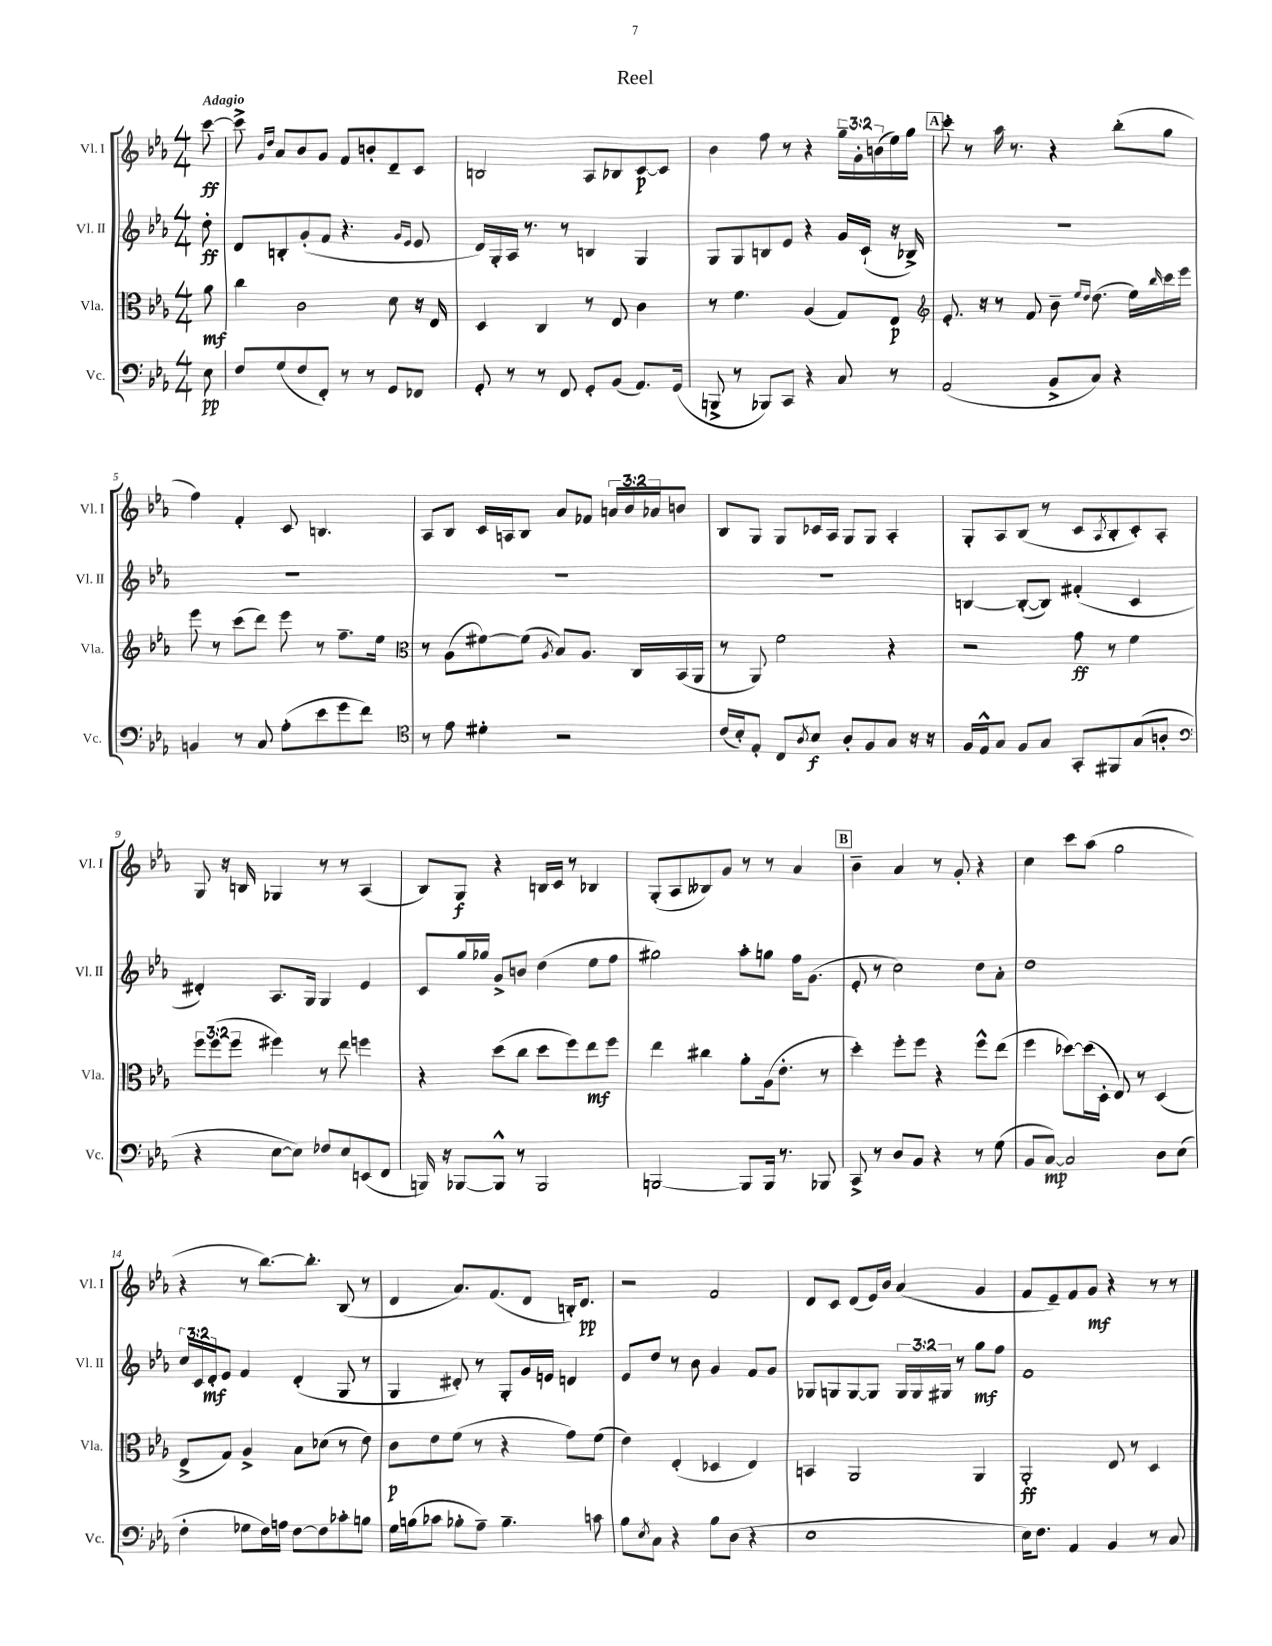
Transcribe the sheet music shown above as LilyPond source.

\header { title = "Reel" }
<<
\new StaffGroup <<
\new Staff = "s0" \with { instrumentName = "Vl. I" shortInstrumentName = "Vl. I" } {
    \clef treble \key ees \major \numericTimeSignature \time 4/4 \override Staff.TupletNumber.text = #tuplet-number::calc-fraction-text \partial 8 \tempo "Adagio"
    c'''8~\ff |
    c'''8-> \grace { g'16 d''16 } aes'8 bes'8 g'8 f'8 b'8-. d'8-- c'8 |
    b2 aes8 bes8 c'8~\p c'8 |
    bes'4 f''8 r8 r4 \tuplet 3/2 { g''16-- g'16-. b'16( } ees''16) g''16 |
    \mark \markup { \box "A" } c'''8-. r8 aes''16 r8. r4 bes''8-.( g''8 |
    f''4) f'4-. c'8 b4. |
    aes8 bes8 c'16 a16 bes8 aes'8 fes'8 \tuplet 3/2 { a'16 bes'16 aes'16 } b'8 |
    bes8 g8 g8 ces'16 aes16 g8 g8 aes4-. |
    g8-. aes8 bes8( r8 c'8 \acciaccatura { aes8 } bes8-. c'8-.) aes8-. |
    g8 r16 b16 ges4 r8 r8 aes4( |
    bes8) g8\f r4 b16 c'16 r8 bes4 |
    g8-.( aes8 beses8) g'8 r8 r8 aes'4 |
    \mark \markup { \box "B" } bes'4-- aes'4 r8 g'8-. r4 |
    c''4 c'''8 aes''8( g''2 |
    r4 r8 bes''8.~) bes''8.-. bes8( r8 |
    d'4 aes'8.) f'8.( d'8 b16-.) d'8.\pp |
    r2 f'2 |
    d'8 c'8 d'8( ees'16) bes'16 aes'4( g'4 |
    f'8 ees'8--) f'8 g'8\mf r4 r8 r8 \bar "|." |
}
\new Staff = "s1" \with { instrumentName = "Vl. II" shortInstrumentName = "Vl. II" } {
    \clef treble \key ees \major \numericTimeSignature \time 4/4 \override Staff.TupletNumber.text = #tuplet-number::calc-fraction-text \partial 8
    d''8-.\ff |
    d'8 b8-. g'8-.( f'8 r4. \grace { g'16 ees'16 } ees'8 |
    d'16) g16-. aes16 r8. r8 b4 g4 |
    g8 g8 b8 ees'8 r4 g'16 c'16-!( r16 bes16->) |
    \mark \markup { \box "A" } R1 |
    R1 |
    R1 |
    R1 |
    b4~ b8~-.( b8) fis'4-.( c'4 |
    dis'4-.) aes8. g16 g4 ees'4 |
    c'8 g''16 ges''16 g'8-> b'8 d''4( ees''8 f''8 |
    gis''2) aes''8-. g''8 f''16 g'8.( |
    \mark \markup { \box "B" } ees'8-. r8 c''2) d''8 aes'8-. |
    d''1 |
    \tuplet 3/2 { c''16 c'16 d'16-.\mf } ees'8 f'4 d'4-.( g8 r8 |
    g4 dis'8-.) r8 g8-. g'16 e'16 d'4 |
    ees'8 d''8 r8 bes'8 g'4 f'8 g'8 |
    ges8 g8 g8~ g8 \tuplet 3/2 { g16 g16 gis16 } r8 g''8\mf f''8 |
    f'1 \bar "|." |
}
\new Staff = "s2" \with { instrumentName = "Vla." shortInstrumentName = "Vla." } {
    \clef alto \key ees \major \numericTimeSignature \time 4/4 \override Staff.TupletNumber.text = #tuplet-number::calc-fraction-text \partial 8
    aes'8\mf |
    c''4 c'2 d'8 r16 ees16 |
    d4 c4 r8 ees8 c'4 |
    r8 f'4. aes4( g8) ees8\p |
    \mark \markup { \box "A" } \clef treble ees'8.-. r16 r8 f'8 bes'8-- \grace { ees''16 d''16 } d''8.( ees''16) \grace { bes''16 } c'''16 ees'''16 |
    ees'''8 r8 c'''8( d'''8) ees'''8 r8 f''8.-- ees''16 |
    \clef alto r8 aes8( fis'8~) fis'8( \acciaccatura { aes8 } bes8) aes8. c16 bes,16( aes,16 |
    r8 aes,8) f'2 r4 |
    r2 g'8\ff r8 f'4 |
    \tuplet 3/2 { f''8 f''8( f''8 } fis''4) r8 ees''8 f''4 |
    r4 d''8( c''8 d''8 f''8) ees''8\mf f''8 |
    ees''4 cis''4 aes'8-. aes16( ees'8.-. r8 |
    \mark \markup { \box "B" } d''4-.) f''8-. f''8 r4 f''8-^ ees''8( |
    f''4 des''8~) des''16( d16-. ees8) r8 d4( |
    ees8-> g8) aes4-> bes8 des'8( r8 ees'8) |
    c'8\p ees'8 f'8( r8 r4 g'8) f'8( |
    ees'4) ees4-.( des4 ees4) |
    b,4 aes,2 aes,4 |
    aes,2-.\ff ees8 r8 d4 \bar "|." |
}
\new Staff = "s3" \with { instrumentName = "Vc." shortInstrumentName = "Vc." } {
    \clef bass \key ees \major \numericTimeSignature \time 4/4 \partial 8
    ees8\pp |
    f8 g8( f8 f,8-.) r8 r8 g,8 fes,8 |
    g,8-. r8 r8 f,8 g,8-. bes,8( aes,8.) g,16( |
    b,,8-> r8 bes,,8) c,8 r4 c8 r8 |
    \mark \markup { \box "A" } aes,2( bes,8-> c8) r4 |
    b,4 r8 c8 aes8-.( ees'8 g'8 f'8) |
    \clef tenor r8 ees'8 dis'4-. r2 |
    c'16( bes16-.) ees8-. c8 \acciaccatura { aes8 } bes8\f aes8-. f8 g8 r16 r16 |
    f16 ees16-^ g8 f8 g8 g,8-. fis,8 g8( a8-. |
    \clef bass r4 ees8~ ees8) fes8 ees8 e,8( f,8 |
    b,,16) r16 bes,,8~ bes,,8-^ r8 bes,,2 |
    b,,2~ b,,8 b,,16 r8. bes,,8 |
    \mark \markup { \box "B" } c,8-> r8 d8 bes,8 r4 r8 g8( |
    bes,8 c8~\mp) c2 d8 ees8( |
    f4-. ges8 f16) a16 f8~ f8 ces'8-. b8 |
    g16 b16( ces'8 bes8-. aes8--) bes4.-- c'8 |
    bes8 \acciaccatura { ees8 } c8 r4 bes8 d8( r4 |
    ees1 |
    ees16) f8. aes,4 bes,4 r8 c8 \bar "|." |
}
>>
>>
